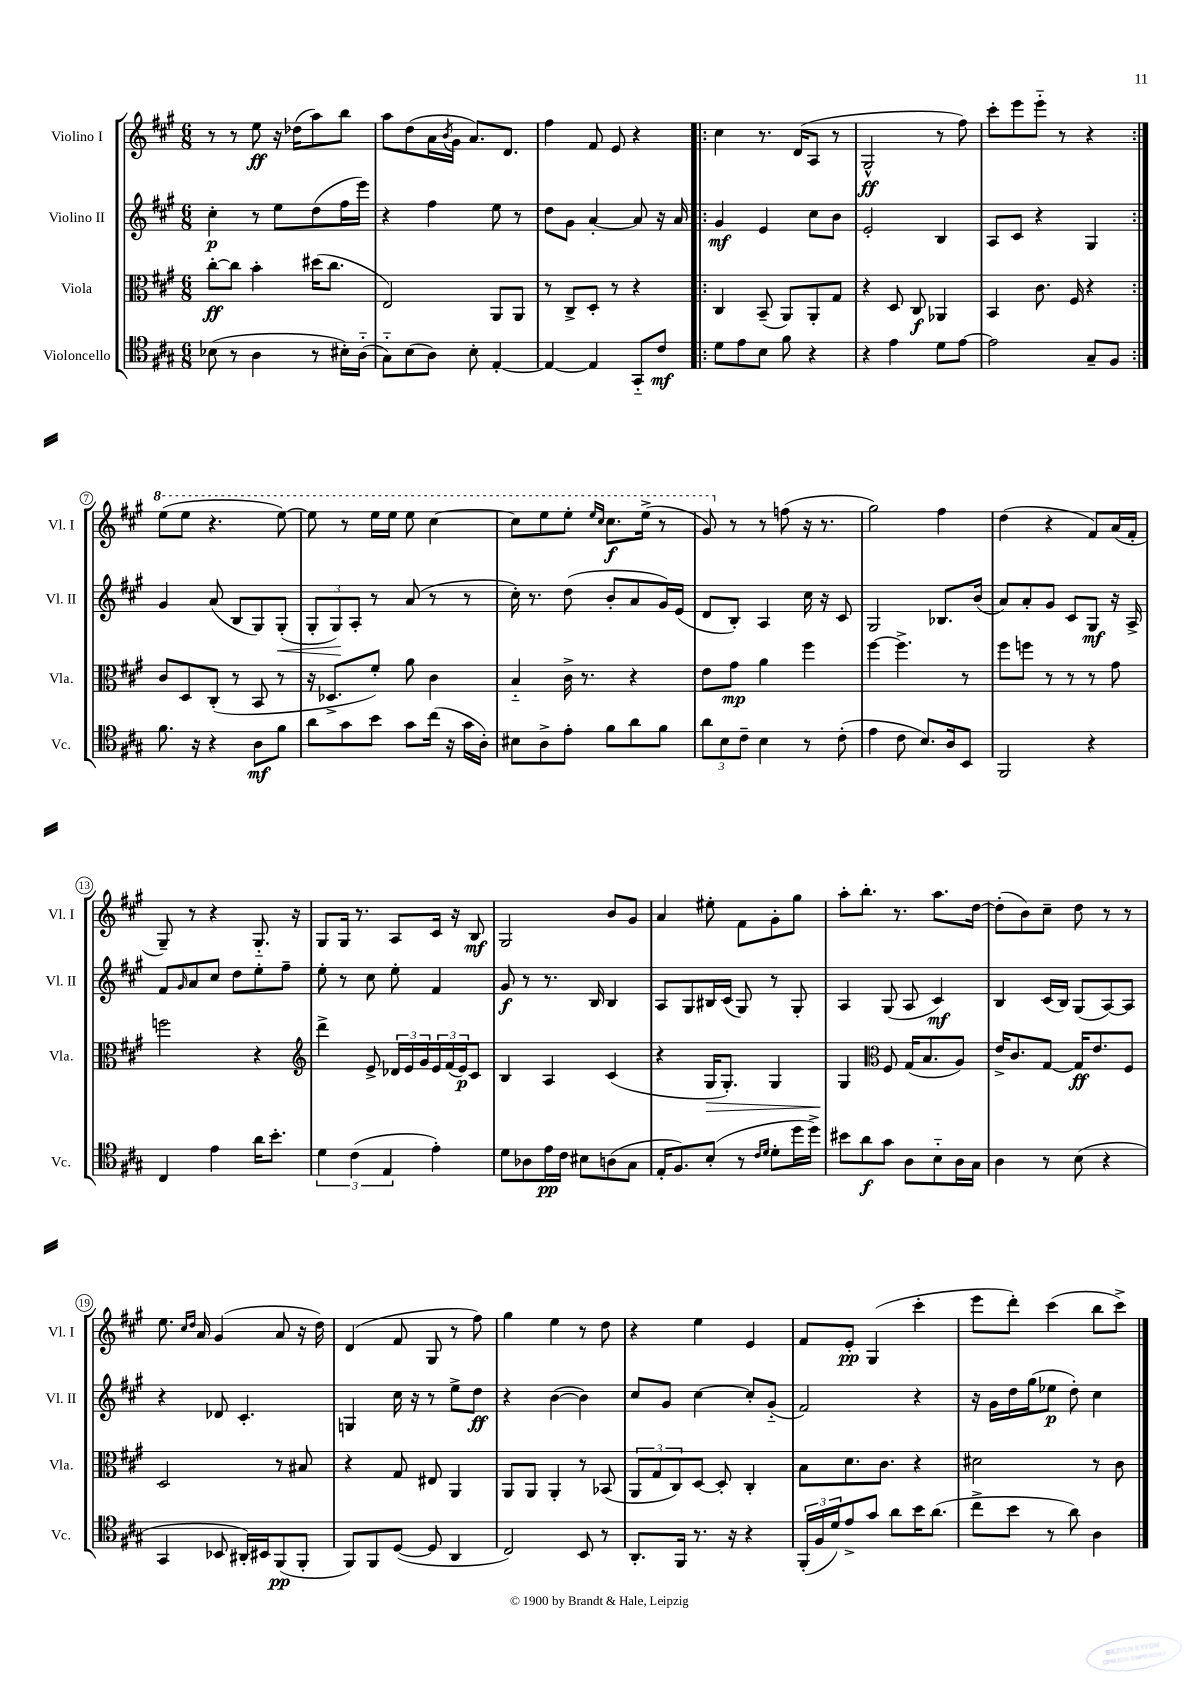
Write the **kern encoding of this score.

**kern	**kern	**kern	**kern
*staff4	*staff3	*staff2	*staff1
*clefC4	*clefC3	*clefG2	*clefG2
*k[f#c#g#]	*k[f#c#g#]	*k[f#c#g#]	*k[f#c#g#]
*M6/8	*M6/8	*M6/8	*M6/8
(8B-	[8cc#'	4cc#'	8r
8r	8cc#]	.	8r
4A	4b'	8r	8ee
.	.	8ee	16r
.	.	.	(16dd-
8r	(16dd#	(8dd	8aa)
.	8.cc#	.	.
16B#')	.	16ff#	8bb
(16A'~	.	16eee)	.
=	=	=	=
8G#'~)	2E)	4r	8aa
(8B	.	.	(8dd
8A)	.	4ff#	16a
.	.	.	8qb
.	.	.	16g#
8B'	.	.	8.a)
[4E'	8AA	8ee	.
.	.	.	8.d
.	8AA	8r	.
=	=	=	=
4E_	8r	8dd	4ff#
.	8C#^	8g#	.
4E]	8D'	[4a'	8f#
.	8r	.	8e
8GG#'~	4r	8a]	4r
8c#	.	16r	.
.	.	16a	.
=!|:	=!|:	=!|:	=!|:
8d	4C#	4g#	4cc#
8e	.	.	.
8B	(8BB~	4e	8.r
8f#	8AA)	.	.
.	.	.	(16d
4r	8AA'	8cc#	8A
.	8G#	8b	8r
=	=	=	=
4r	4r	2e'	2G#^^
4e	8D	.	.
.	8C#	.	.
8d	4AA-	4B	8r
[8e	.	.	8ff#)
=	=	=	=
2e]	4BB	8A	8ccc#'
.	.	8c#	8eee
.	8.c#	4r	8eee'~
.	.	.	8r
.	16F#	.	.
8G#~	4r	4G#	4r
8F#	.	.	.
=:|!	=:|!	=:|!	=:|!
8.f#	8c#	4g#	(8eee
.	8D	.	8eee
16r	.	.	.
4r	(8C#'	(8a	4.r
.	8r	8B	.
8A	8BB	8G#)	.
8f#	8r	(8G#'	[8eee)
=	=	=	=
8a	16r	12G#'	8eee]
.	8.D-^	.	.
.	.	12G#)	.
8g#	.	.	8r
.	.	12A'	.
8b	8f#')	8r	16eee
.	.	.	16eee
8g#	8a	(8a	8eee
(16cc#	4c#	8r	[4ccc#
16r	.	.	.
16g#	.	8r	.
16A')	.	.	.
=	=	=	=
8B#	4B'~	16cc#')	8ccc#]
.	.	8.r	.
8A^	.	.	8eee
8e'	16c#^	(8dd	8eee'
.	8.r	.	.
.	.	.	16qqeee
.	.	.	16qqccc#
8f#	.	8b'	8.ccc#
8a	4r	8a	.
.	.	.	(16eee^
8f#	.	16g#)	8r
.	.	(16e	.
=	=	=	=
12a	8e	8d	8gg#)
12B	.	.	.
.	8g#	8B')	8r
12c#~	.	.	.
4B	4a	4A	8r
.	.	.	(8ff
8r	4ff#	16cc#	16r
.	.	16r	8.r
(8c#'	.	8c#	.
=	=	=	=
4e	[4ff#	2G#	2gg#)
8c#	4.ff#^]	.	.
8.B)	.	.	.
.	.	8.B-	4ff#
16A	.	.	.
8BB	8r	.	.
.	.	(16b	.
=	=	=	=
2FF#	8ff#	8a)	(4dd
.	8ff	8a'	.
.	8r	8g#	4r
.	8r	8c#	.
4r	8r	8G#	8f#)
.	8g#	16r	(16a
.	.	16A^	16f#'
=	=	=	=
4C#	2ff	8f#	8G#~)
.	.	16qqg#	.
.	.	8a	8r
4e	.	8cc#	4r
.	.	8dd	.
16a	4r	8ee'	8.G#'~
8.b'	.	.	.
.	.	8ff#~	.
.	.	.	16r
=	=	=	=
*	*clefG2	*	*
6d	4ddd^	8ee'	8G#
.	.	8r	16G#
(6c#	.	.	.
.	.	.	8.r
.	8e^	8cc#	.
6E	.	.	.
.	24d-	8ee'	8A
.	24e	.	.
.	24g#	.	.
4e')	24e	4f#	16c#
.	(24f#	.	.
.	.	.	16r
.	24e)	.	.
.	8c#	.	8B
=	=	=	=
8d	4B	8g#	2G#
8A-	.	8r	.
16e	4A	8.r	.
16c#	.	.	.
8B#	.	.	.
.	.	16B	.
(8A	(4c#	4B	8b
8G#	.	.	8g#
=	=	=	=
16E'	4r	8A	4a
8.F#)	.	.	.
.	.	8G#	.
(8B'	16G#	16B#	8ee#'
.	8.G#')	(16c#	.
8r	.	8G#)	8f#
16qqc#	.	.	.
16qqd	.	.	.
8d'	4G#	8r	8g#'
16dd	.	8G#'	8gg#
16dd^)	.	.	.
=	=	=	=
8b#	4G#	4A	8aa'
8a	.	.	8.bb'
*	*clefC3	*	*
8g#	8F#	(8G#	.
.	.	.	8.r
8A	(16G#	8A	.
.	8.B	.	.
8B'~	.	4c#)	8.aa
16A	8A)	.	.
16G#	.	.	[16dd
=	=	=	=
4A	16e^	4B	(8dd']
.	8.c#	.	.
.	.	.	8b)
8r	[8G#	(16c#	8cc#~
.	.	16B)	.
(8B	16G#]	(8G#	8dd
.	8.e	.	.
4r	.	[8A)	8r
.	8F#	8A]	8r
=	=	=	=
4GG#	2D	4r	8.ee
.	.	.	16qqcc#
.	.	.	16qqdd
.	.	.	16a
8BB-	.	8d-	(4g#
16AA#')	.	4.c#'	.
16BB#	.	.	.
(8FF#	8r	.	8a
8FF#'	8B#	.	16r
.	.	.	16dd)
=	=	=	=
8FF#)	4r	4G	(4d
8FF#	.	.	.
([8D	8G#	16cc#	8f#
.	.	16r	.
8D]	8E#	8r	8G#
4AA	4AA	8ee^	8r
.	.	8dd	8ff#)
=	=	=	=
2C#)	8AA	4r	4gg#
.	8AA	.	.
.	4AA'	([4b	4ee
8BB	8r	4b])	8r
8r	(8BB-	.	8dd
=	=	=	=
8.AA'	12AA	8cc#	4r
.	12G#	.	.
.	.	8g#	.
.	12C#)	.	.
16FF#	.	.	.
8.r	[8D	[4cc#	4ee
.	8D']	.	.
16r	.	.	.
4r	4C#'	8cc#']	4e
.	.	(8g#'~	.
=	=	=	=
(24FF#'	8B	2f#)	8f#
24F#	.	.	.
24d)	.	.	.
8e^	8.d	.	8e'
8g#	.	.	(4G#
.	8.c#	.	.
8a	.	.	.
16b	4r	4r	4ccc#'
(8.a	.	.	.
=	=	=	=
8cc#^	2d#	16r	8eee
.	.	16g#	.
8b	.	16dd	8ddd')
.	.	(16gg#	.
8r	.	8ee-	(4ccc#
8a)	.	8dd')	.
4A	8r	4cc#	8bb
.	8c#	.	8ccc#^)
==	==	==	==
*-	*-	*-	*-
